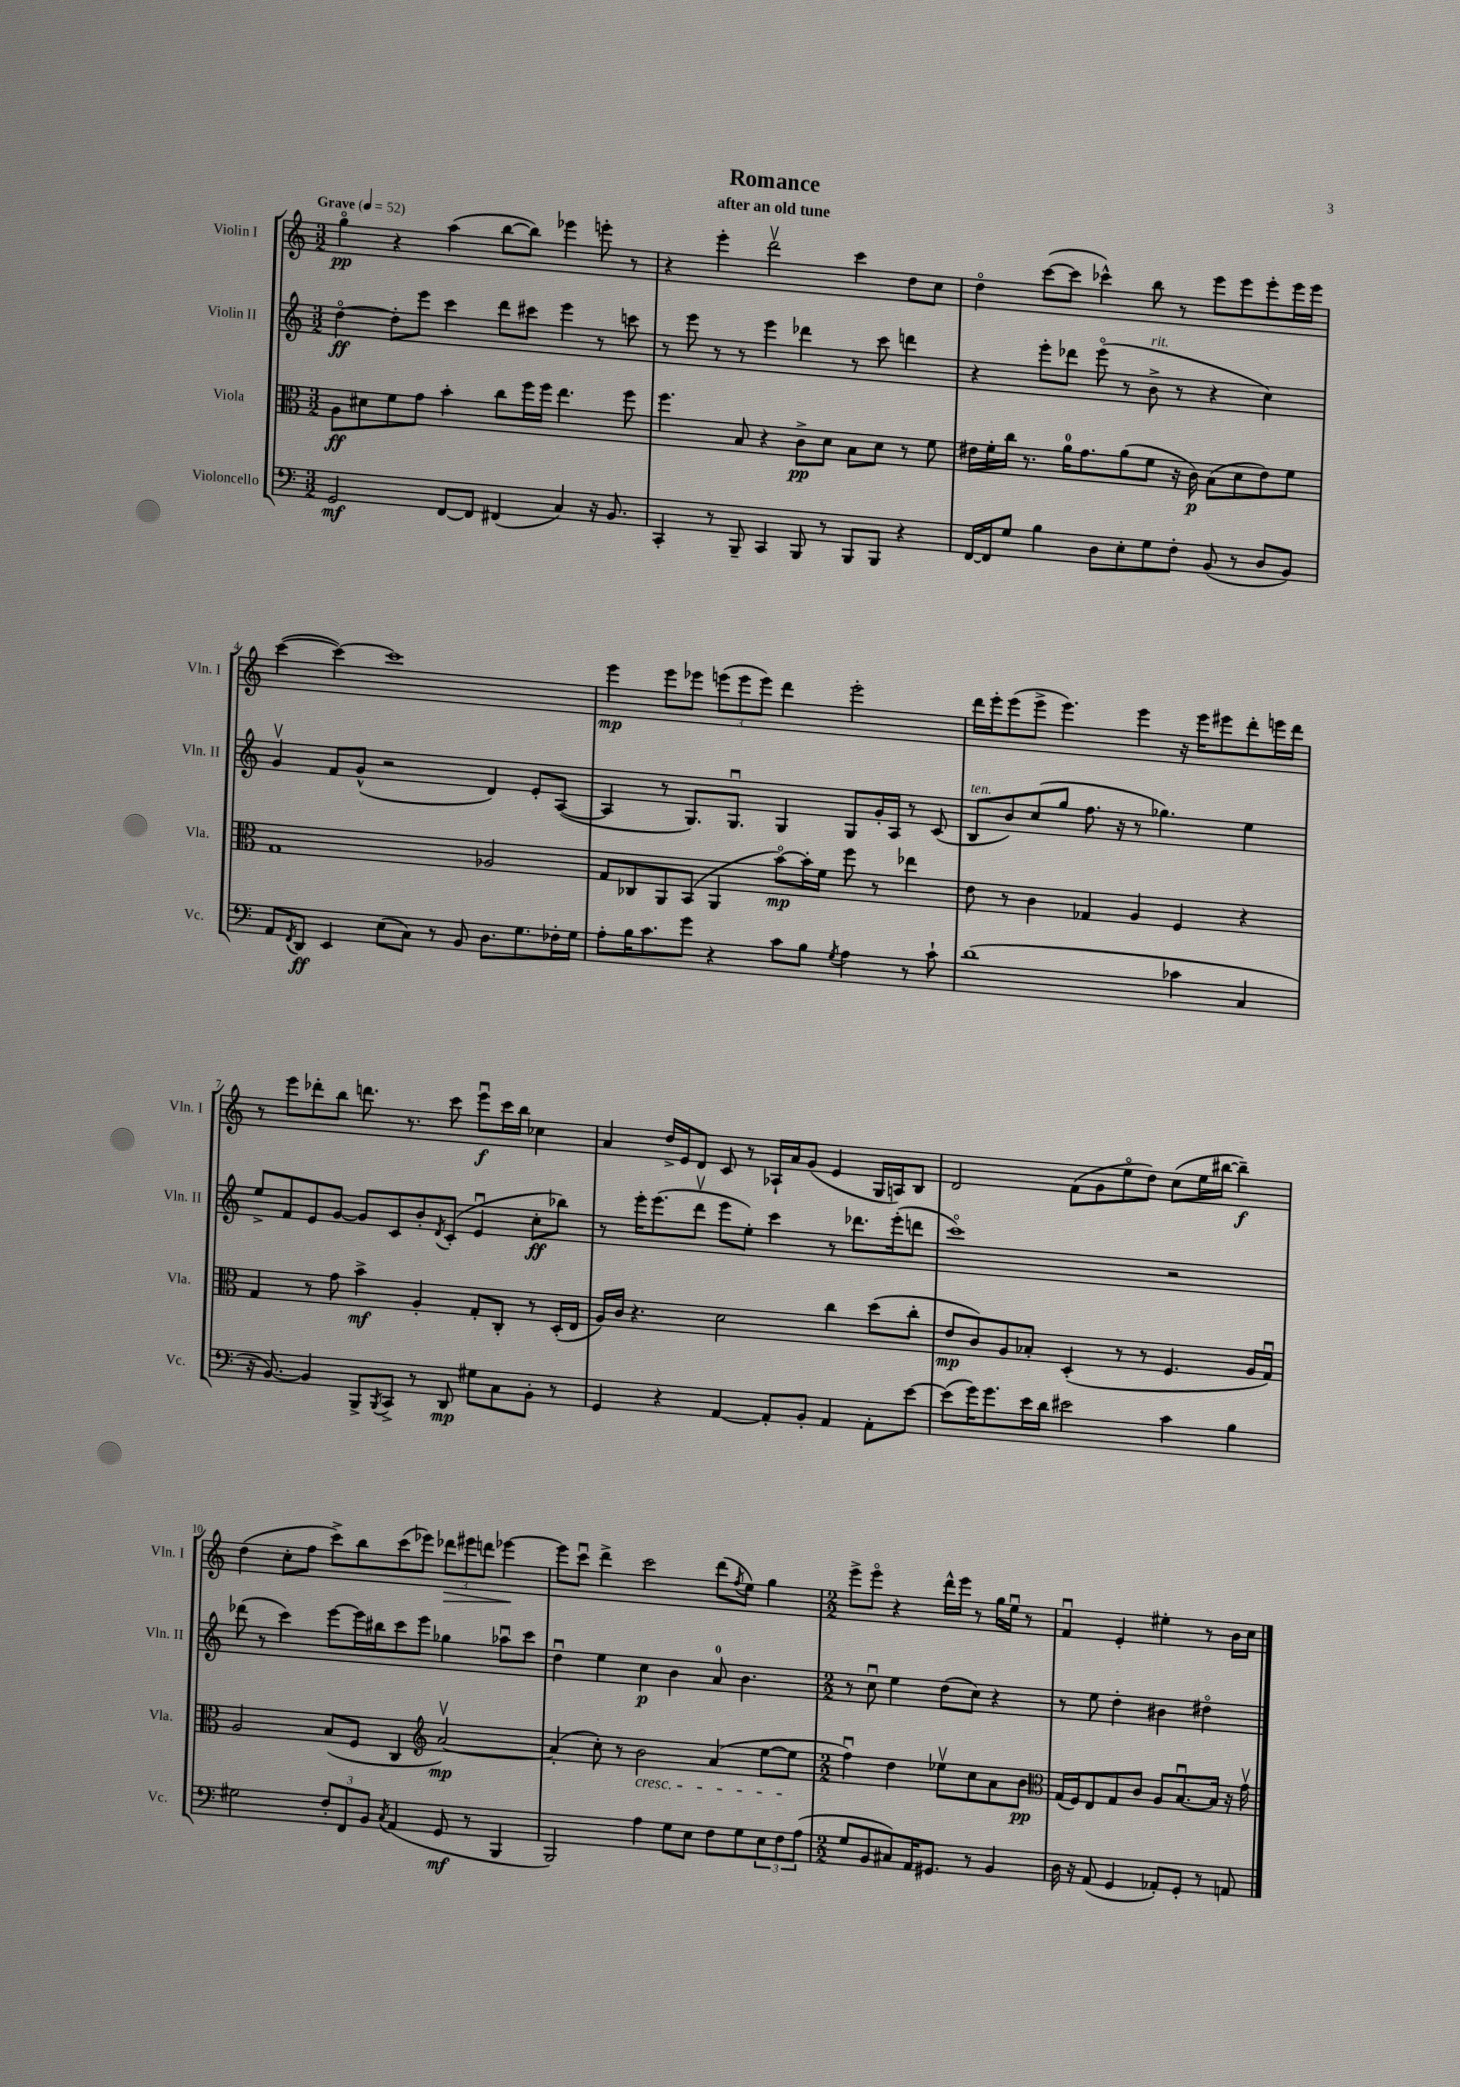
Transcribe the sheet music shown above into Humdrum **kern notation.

**kern	**dynam	**kern	**dynam	**kern	**dynam	**kern	**dynam
*part4	*part4	*part3	*part3	*part2	*part2	*part1	*part1
*staff4	*staff4	*staff3	*staff3	*staff2	*staff2	*staff1	*staff1
*I"Violoncello	*	*I"Viola	*	*I"Violin II	*	*I"Violin I	*
*I'Vc.	*	*I'Vla.	*	*I'Vln. II	*	*I'Vln. I	*
*clefF4	*	*clefC3	*	*clefG2	*	*clefG2	*
*k[]	*	*k[]	*	*k[]	*	*k[]	*
*M3/2	*	*M3/2	*	*M3/2	*	*M3/2	*
*MM52	*	*MM52	*	*MM52	*	*MM52	*
=1	=1	=1	=1	=1	=1	=1	=1
!	!	!	!	!	!	!LO:TX:a:B:t=Grave	!
2GG/	mf	8A\L	ff	[4dd\	ff	4gg\	pp
.	.	8d#X\	.	.	.	.	.
.	.	8f\	.	8dd'\L]	.	4r	.
.	.	8g\J	.	8eee\J	.	.	.
[8FF/L	.	4b'\	.	4ccc\	.	(4aa\	.
8FF/J]	.	.	.	.	.	.	.
(4FF#X/	.	8cc\L	.	8ddd\L	.	[8bb\L	.
.	.	16ff\L	.	8ccc#X\J	.	8bb\J])	.
.	.	16ff\JJ	.	.	.	.	.
4C/)	.	4.ee\	.	4eee\	.	4eee-X\	.
16r	.	.	.	8r	.	8eeen'\	.
8.BB/	.	.	.	.	.	.	.
.	.	8ff\	.	8cccn\	.	8r	.
=2	=2	=2	=2	=2	=2	=2	=2
4CC'/	.	4.ff\	.	8r	.	4r	.
.	.	.	.	8eee\	.	.	.
8r	.	.	.	8r	.	4eee'\	.
8BBB~/	.	8B/	.	8r	.	.	.
4CC/	.	4r	.	4eee\	.	2dddv\	.
8BBB/	.	8c^\L	pp	4ddd-X\	.	.	.
8r	.	8d\J	.	.	.	.	.
8BBB/L	.	8B\L	.	8r	.	4ccc\	.
8BBB/J	.	8d\J	.	8ccc\	.	.	.
4r	.	8r	.	4dddn\	.	8dd\L	.
.	.	8f\	.	.	.	8cc\J	.
=3	=3	=3	=3	=3	=3	=3	=3
[16FF/LL	.	16e#X\LL	.	4r	.	4dd\	.
16FF/J]	.	16f'\	.	.	.	.	.
8G/J	.	16cc\JJ	.	.	.	.	.
.	.	8.r	.	.	.	.	.
4B\	.	.	.	8eee'\L	.	([8ccc\L	.
.	.	16a\KL	.	8ddd-X\J	.	8ccc\J]	.
.	.	8.g\	.	.	.	.	.
8D\L	.	.	.	(8eee\	.	4ccc-X^^\)	.
8E'\	.	(8a\	.	8r	.	.	.
!	!	!	!	!LO:TX:a:i:t=rit.	!	!	!
8G\	.	8f\J	.	8b^\	.	8bb\	.
8F'\J	.	16r	.	8r	.	8r	.
.	.	16c\)	p	.	.	.	.
(8BB/	.	(8B\L	.	4r	.	8eee\L	.
8r	.	8d\	.	.	.	8eee\	.
8D/L	.	8e#\)	.	4cc\)	.	8eee'\	.
8BB/J)	.	8f\J	.	.	.	16eee\L	.
.	.	.	.	.	.	16eee\JJ	.
!!LO:LB:g=z
=4	=4	=4	=4	=4	=4	=4	=4
8AA/L	.	1G	.	4gv/	.	([4ccc\	.
8qFF/	.	.	.	.	.	.	.
8DD/J	ff	.	.	.	.	.	.
4EE/	.	.	.	8f/L	.	4ccc\_)	.
.	.	.	.	(8g^^/J	.	.	.
(8E\L	.	.	.	2r	.	1ccc]	.
8C\J)	.	.	.	.	.	.	.
8r	.	.	.	.	.	.	.
8BB/	.	.	.	.	.	.	.
8.D\L	.	2A-X/	.	4d/)	.	.	.
8.G\	.	.	.	.	.	.	.
.	.	.	.	8e'/L	.	.	.
16F-X'\L	.	.	.	([8A/J	.	.	.
16G\JJ	.	.	.	.	.	.	.
=5	=5	=5	=5	=5	=5	=5	=5
8A'\L	.	8G/L	.	4A/]	.	4eee\	mp
16B\K	.	8C-X/	.	.	.	.	.
8.c\	.	.	.	.	.	.	.
.	.	8AA/	.	8r	.	8eee\L	.
8g\J	.	(8BB/J	.	8.G/L)	.	8eee-X\J	.
4r	.	4AA/	.	.	.	(12eeen\L	.
.	.	.	.	8.Gu/J	.	.	.
.	.	.	.	.	.	12eee\	.
.	.	.	.	.	.	12eee\J)	.
8c\L	.	[8b\L)	mp	4G/	.	4ddd\	.
8B\J	.	16b'\L]	.	.	.	.	.
.	.	16f\JJ	.	.	.	.	.
8qG/	.	.	.	.	.	.	.
4A\	.	8ff\	.	8G/L	.	2eee'\	.
.	.	8r	.	16g'/L	.	.	.
.	.	.	.	16A/JJ	.	.	.
8r	.	4ee-X\	.	8r	.	.	.
8c`\	.	.	.	(8c/	.	.	.
=6	=6	=6	=6	=6	=6	=6	=6
!	!	!	!	!LO:TX:a:i:t=ten.	!	!	!
(1d	.	8e\	.	8B/L	.	16ddd\LL	.
.	.	.	.	.	.	16eee'\J	.
.	.	8r	.	8b/)	.	(8eee\	.
.	.	4c\	.	(8cc/	.	8eee^\J	.
.	.	.	.	8gg/J	.	4.eee\)	.
.	.	4G-X/	.	8.ff\	.	.	.
.	.	.	.	16r	.	.	.
.	.	4A/	.	8r	.	4eee\	.
.	.	.	.	4.gg-X\)	.	.	.
4c-X\	.	4F/	.	.	.	16r	.
.	.	.	.	.	.	16eee\KL	.
.	.	.	.	.	.	8eee#X\	.
4C/	.	4r	.	4ee\	.	8ddd'\	.
.	.	.	.	.	.	16eeen\L	.
.	.	.	.	.	.	16ddd\JJ	.
!!LO:LB:g=z
=7	=7	=7	=7	=7	=7	=7	=7
16r	.	4G/	.	8ee^/L	.	8r	.
[8.BB/)	.	.	.	.	.	.	.
.	.	.	.	8f/	.	8eee\L	.
4BB/]	.	8r	.	8e/	.	8ddd-X'\	.
.	.	8g\	.	[8g/J	.	8bb\J	.
8BBB^/L	.	4b^\	mf	8g/L]	.	8.dddn\	.
8qBBB/	.	.	.	.	.	.	.
8CC^/J	.	.	.	8c/	.	.	.
.	.	.	.	.	.	8.r	.
8r	.	4A'/	.	8b'/	.	.	.
.	.	.	.	8qd/	.	.	.
8DD/	mp	.	.	(8c'/J	.	8ccc\	.
8G#X\L	.	8G'/L	.	4eu/	.	8eeeu\L	f
8C\	.	8C'/J	.	.	.	16ccc\L	.
.	.	.	.	.	.	16bb\JJ	.
8BB'\J	.	8r	.	8cc'\L	ff	4cc-X\	.
8r	.	(16D'/LL	.	8bb-X\J)	.	.	.
.	.	16E/JJ	.	.	.	.	.
=8	=8	=8	=8	=8	=8	=8	=8
4GG/	.	16A/LL)	.	8r	.	4a/	.
.	.	16c/JJ	.	.	.	.	.
.	.	4.r	.	16eee'\KL	.	.	.
.	.	.	.	(8.eee\	.	.	.
4r	.	.	.	.	.	16dd^/LL	.
.	.	.	.	.	.	16e/J	.
.	.	.	.	8dddv\J	.	8d/J	.
[4AA/	.	2d\	.	8eee\L	.	8c/	.
.	.	.	.	8ee'\J)	.	8r	.
8AA'/L]	.	.	.	4ccc\	.	16A-X`/LL	.
.	.	.	.	.	.	16a/J	.
8BB'/J	.	.	.	.	.	(8g/J	.
4AA/	.	4cc\	.	8r	.	4e/	.
.	.	.	.	8.ddd-X\L	.	.	.
8AA'\L	.	(8dd\L	.	.	.	16G/LL	.
.	.	.	.	(16eee'\k	.	16An/J)	.
[8e\J	.	8cc'\J	.	8dddn\J	.	8B/J	.
=9	=9	=9	=9	=9	=9	=9	=9
(8e\L]	.	8e/L	mp	1ccc)	.	2d/	.
16g\K)	.	8c/)	.	.	.	.	.
8.g\	.	.	.	.	.	.	.
.	.	8A/	.	.	.	.	.
16e\L	.	8B-X'/J	.	.	.	.	.
16d\JJ	.	.	.	.	.	.	.
2e#X\	.	(4D'/	.	.	.	(8f\L	.
.	.	.	.	.	.	8g\	.
.	.	8r	.	.	.	8ee\	.
.	.	8r	.	.	.	8dd\J)	.
4c\	.	4.F/	.	2r	.	(8cc\L	.
.	.	.	.	.	.	16ee\L	.
.	.	.	.	.	.	[16bb#X\JJ	.
4B\	.	.	.	.	.	4bb#~\])	f
.	.	16A/LL	.	.	.	.	.
.	.	16Gu/JJ)	.	.	.	.	.
!!LO:LB:g=z
=10	=10	=10	=10	=10	=10	=10	=10
2G#X\	.	2A/	.	(8ddd-X\	.	(4dd\	.
.	.	.	.	8r	.	.	.
.	.	.	.	4ccc\)	.	8cc'\L	.
.	.	.	.	.	.	8ff\J	.
12F'/L	.	(8B/L	.	[8eee\L	.	8ccc^\L)	.
12FF/	.	.	.	.	.	.	.
.	.	8F/J	.	16eee\L]	.	8bb\	.
12BB/J	.	.	.	.	.	.	.
.	.	.	.	16bb#X\J	.	.	.
8qC/	.	.	.	.	.	.	.
(4AA/	.	4C/	.	8ccc\	.	(8ccc\	.
.	.	.	.	8eee\J	.	8eee-X\J)	.
*	*	*clefG2	*	*	*	*	*
!	!	!	!	!	!	!	!LO:HP:b
8GG/	mf	[2av/)	mp	4gg-X\	.	12ddd-X\L	>
.	.	.	.	.	.	12eee#X\	.
8r	.	.	.	.	.	.	.
.	.	.	.	.	.	12dddn\J	.
4BBB/	.	.	.	8aa-Xu\L	.	[4eee-X\	.
.	.	.	.	8ccc\J	.	.	.
.	.	.	.	.	.	.	]
=11	=11	=11	=11	=11	=11	=11	=11
2BBB/)	.	(4a'/]	.	4ddu\	.	8eee-\L]	.
.	.	.	.	.	.	8cccu\J	.
.	.	8cc'\)	.	4ee\	.	4ddd^\	.
.	.	8r	.	.	.	.	.
!	!	!LO:TX:b:i:t=cresc.	!	!	!	!	!
4A\	.	2b\	.	4cc\	p	2ccc\	.
8G\L	.	.	.	4b\	.	.	.
8E\J	.	.	.	.	.	.	.
8F\L	.	(4a/	.	8a/	.	(8ddd\L	.
.	.	.	.	.	.	8qff/	.
8G\	.	.	.	4.b\	.	8ee\J)	.
12E\	.	[8ee\L	.	.	.	4gg\	.
12F\	.	.	.	.	.	.	.
.	.	8ee\J]	.	.	.	.	.
(12A\J	.	.	.	.	.	.	.
=12	=12	=12	=12	=12	=12	=12	=12
*M2/2	*	*M2/2	*	*M2/2	*	*M2/2	*
8G/L	.	4ffu\)	.	8r	.	8eee^\L	.
8BB/	.	.	.	8ccu\	.	8eee\J	.
8C#X/)	.	4dd\	.	4ee\	.	4r	.
16AA/K	.	.	.	.	.	.	.
8.GG#X/J	.	.	.	.	.	.	.
.	.	8ee-Xv\L	.	(8dd\L	.	16ddd^^\LL	.
.	.	.	.	.	.	16eee\JJ	.
8r	.	8cc\	.	8cc\J)	.	8r	.
4BB/	.	8a\	.	4r	.	16gg\LL	.
.	.	.	.	.	.	16eeu\JJ	.
.	.	8b\J	pp	.	.	8r	.
=13	=13	=13	=13	=13	=13	=13	=13
*	*	*clefC3	*	*	*	*	*
16D\	.	(16G/LL	.	8r	.	4fu/	.
16r	.	16F/J)	.	.	.	.	.
(8AA/	.	8E/	.	8ee\	.	.	.
4GG/	.	8G/	.	4dd'\	.	4e'/	.
.	.	8c/J	.	.	.	.	.
8AA-X'/L)	.	8A/L	.	4b#X\	.	4ee#X'\	.
8GG'/J	.	[8.Bu/	.	.	.	.	.
8r	.	.	.	4dd#X\	.	8r	.
.	.	16B/Jk]	.	.	.	.	.
8AAn/	.	16r	.	.	.	16b\LL	.
.	.	16gv\	.	.	.	16cc\JJ	.
==	==	==	==	==	==	==	==
*-	*-	*-	*-	*-	*-	*-	*-
